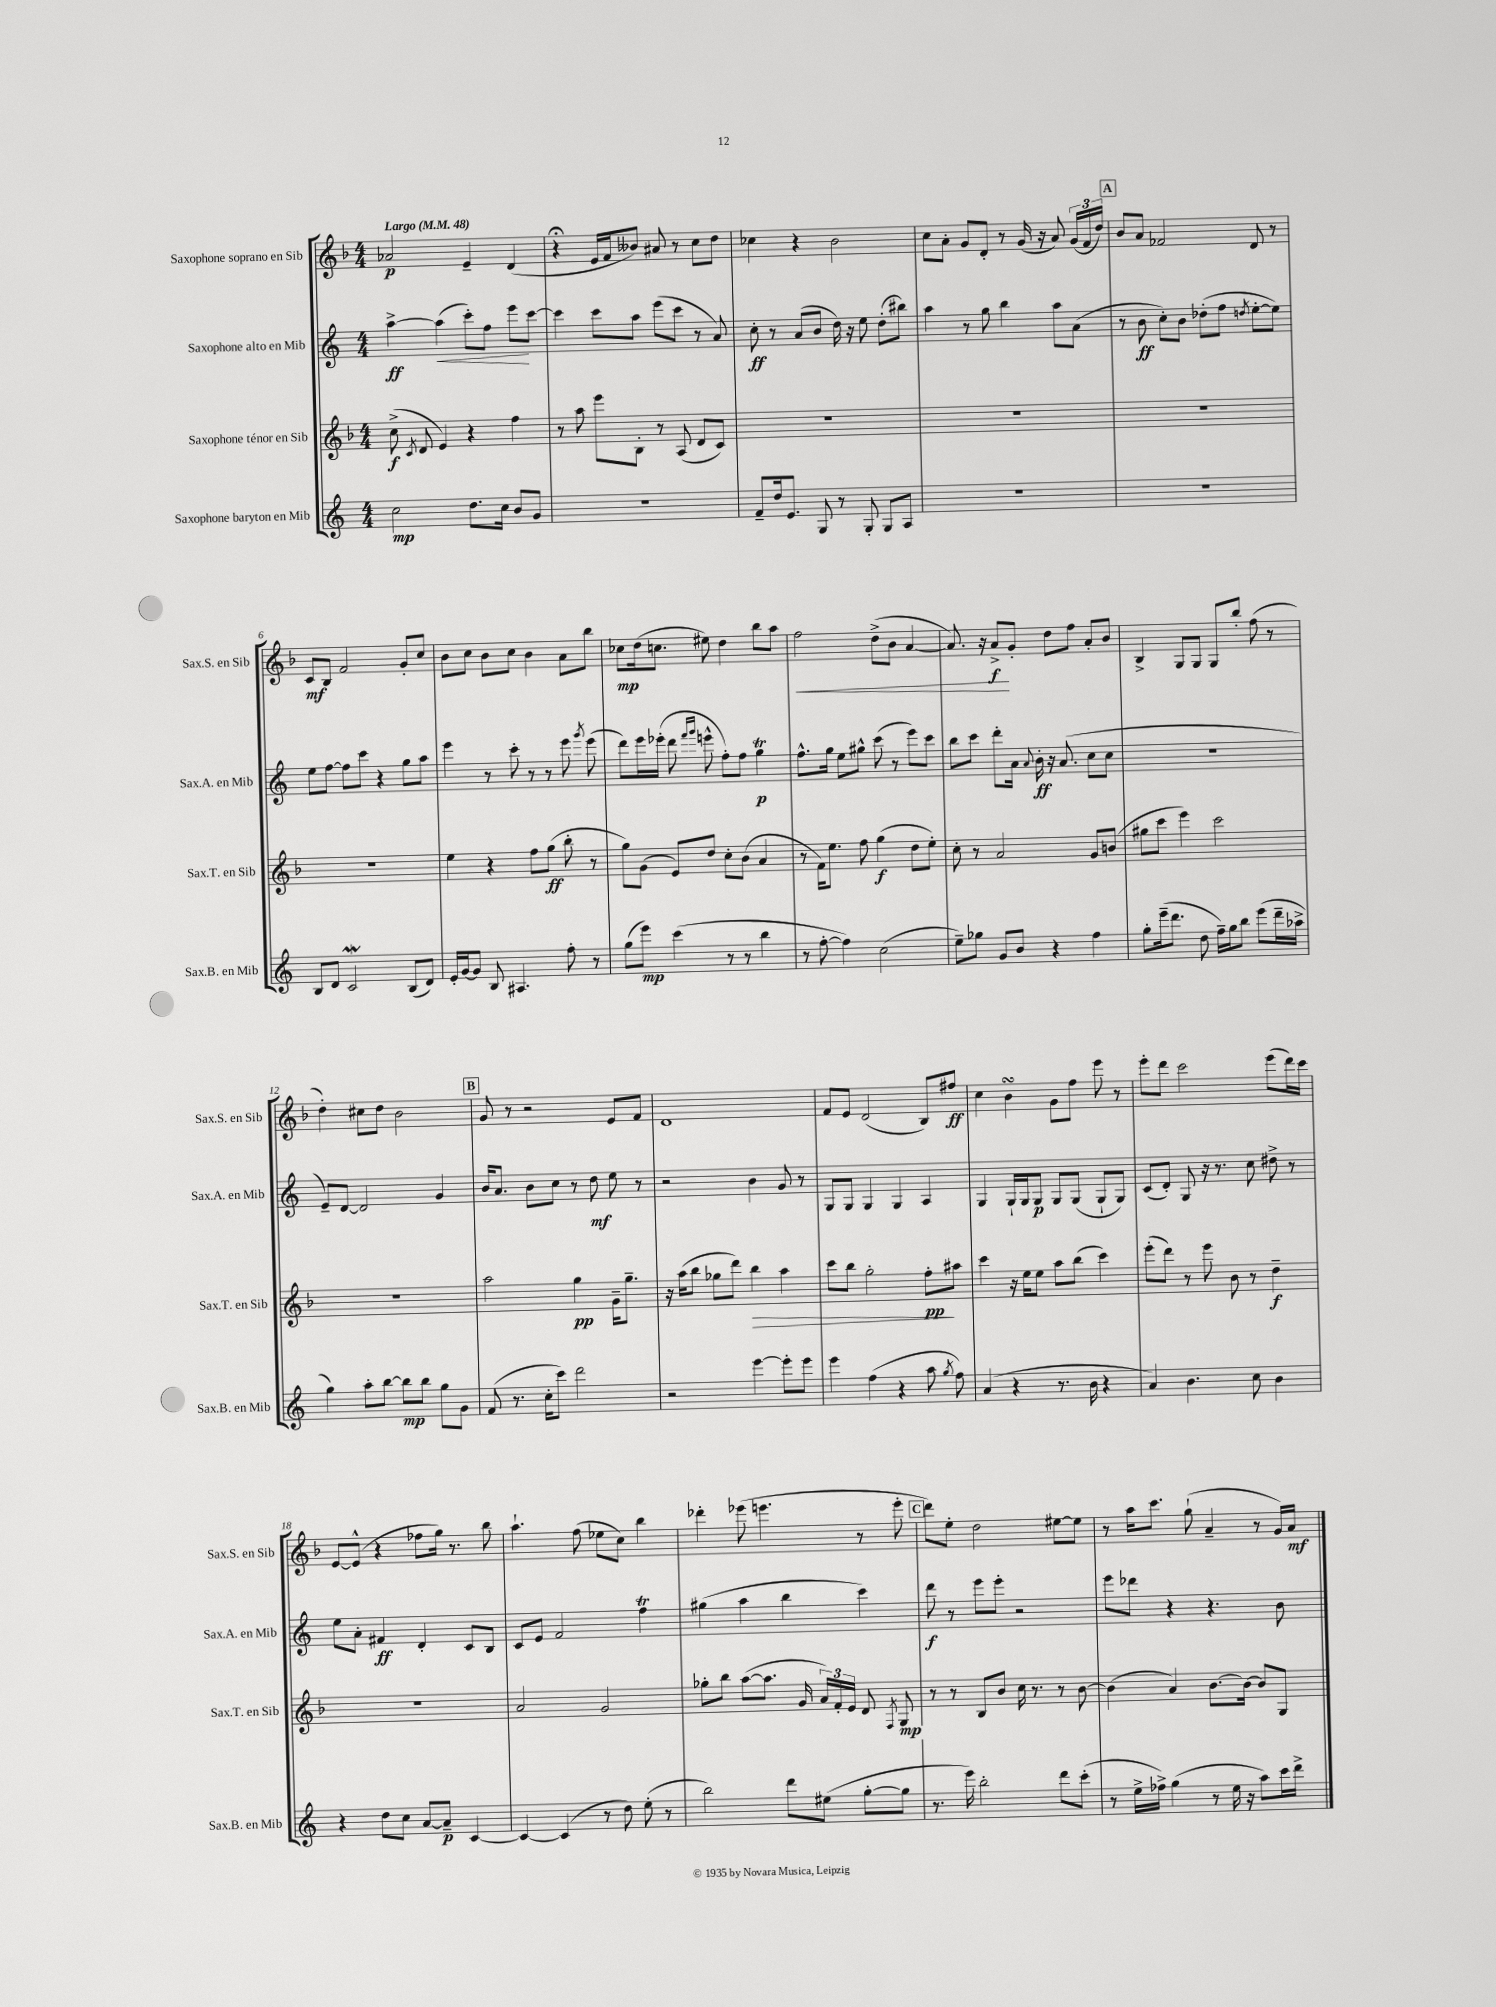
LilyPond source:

<<
\new StaffGroup <<
\new Staff = "s0" \with { instrumentName = "Saxophone soprano en Sib" shortInstrumentName = "Sax.S. en Sib" } {
    \clef treble \key f \major \numericTimeSignature \time 4/4 \tempo "Largo" 4 = 48
    \autoBeamOff aes'2\p e'4-- d'4( |
    r4\fermata e'16[ f'16 beses'8]) ais'8 r8 c''8[ d''8] |
    ces''4 r4 bes'2 |
    c''8[ a'8]-. g'8[ d'8]-. r8 g'16( r16 a'8) \tuplet 3/2 { g'16[( f'16 d''16]) } |
    \mark \markup { \box "A" } bes'8[ a'8] fes'2 d'8 r8 |
    c'8[\mf bes8] f'2 g'8[-. c''8] |
    bes'8[ c''8] bes'8[ c''8] bes'4 a'8[ bes''8] |
    ces''8[\mp d''16( c''8.] eis''8) d''4 bes''8[ a''8] |
    f''2\< d''8[->( bes'8] a'4~ |
    a'8.) r16 a'8[->\f\! g'8]-. d''8[ f''8] a'8[-. bes'8] |
    bes4-> g8[ g8] g8[ bes''8]-. f''8( r8 |
    d''4-.) cis''8[ d''8] bes'2 |
    \mark \markup { \box "B" } g'8 r8 r2 e'8[ f'8] |
    d'1 |
    f'8[ e'8] d'2( bes8[) fis''8]\ff |
    c''4 bes'4\turn g'8[ f''8] e'''8 r8 |
    e'''8[-. d'''8] c'''2 e'''8[( d'''16) c'''16] |
    e'8[~ e'8]-^( r4 fes''8[ g''16]) r8. bes''8 |
    a''4.-! f''8( ees''8[ c''8]) bes''4 |
    des'''4-. ees'''8( e'''4. r8 e'''8-. |
    \mark \markup { \box "C" } d'''8[) e''8]-. d''2 eis''8[~ eis''8] |
    r8 a''16[ c'''8.] g''8-!( a'4-- r8 g'16[) a'16]\mf \bar "|." |
}
\new Staff = "s1" \with { instrumentName = "Saxophone alto en Mib" shortInstrumentName = "Sax.A. en Mib" } {
    \clef treble \key c \major \numericTimeSignature \time 4/4
    \autoBeamOff a''4~->\ff a''4\<( c'''8[-.) f''8] e'''8[\! c'''8]~ |
    c'''4 c'''8[ a''8] e'''8[( c'''8] r8 a'8) |
    c''8-.\ff r8 a'8[( b'8] d''16) r16 e''8 d''8[-.( bis''8]) |
    a''4 r8 g''8 b''4 a''8[ a'8]( |
    \mark \markup { \box "A" } r8 b'8\ff c''8[-.) b'8] des''8[-.( f''8] \acciaccatura { d''8 } e''8[~-. e''8]) |
    e''8[ f''8]~ f''8[ c'''8] r4 g''8[ a''8] |
    e'''4 r8 c'''8-. r8 r8 e'''8 \acciaccatura { g'''8 } e'''8( |
    d'''8[) e'''16 ees'''16]-.( d'''8 \grace { f'''16[ g'''16] } e'''8-^ f''8[-.) f''8] g''4\trill\p |
    f''8.[-^ g''16] e''8[ gis''8]-^ c'''8( r8 e'''8[) c'''8] |
    b''8[ c'''8] d'''8[-. a'16] \appoggiatura { a'8 } b'16-.\ff r16 a'8.( c''8[ c''8] |
    R1 |
    e'8[--) d'8]~ d'2 g'4 |
    \mark \markup { \box "B" } b'16[ a'8.] b'8[ c''8] r8 d''8\mf e''8 r8 |
    r2 b'4 g'8 r8 |
    g8[ g8] g4 g4 a4 |
    g4 g16[-! g16 g8]\p g8[ g8]( g8[-! g8]) |
    c'8[( d'8]-.) g8 r16 r8. c''8 dis''8-> r8 |
    e''8[ a'8]-. fis'4\ff d'4-. c'8[ b8] |
    c'8[ e'8] f'2 f''4\trill |
    gis''4( a''4 b''4 c'''4) |
    \mark \markup { \box "C" } d'''8\f r8 e'''8[ e'''8]-. r2 |
    e'''8[ des'''8] r4 r4. b'8 \bar "|." |
}
\new Staff = "s2" \with { instrumentName = "Saxophone ténor en Sib" shortInstrumentName = "Sax.T. en Sib" } {
    \clef treble \key f \major \numericTimeSignature \time 4/4
    \autoBeamOff c''8->\f( \acciaccatura { c'8 } d'8 e'4) r4 f''4 |
    r8 a''8 e'''8[ bes8]-. r8 a8( d'8[ c'8]) |
    R1 |
    R1 |
    \mark \markup { \box "A" } R1 |
    R1 |
    e''4 r4 f''8[ g''8]\ff( bes''8-. r8 |
    g''8[) g'8]( e'8[) d''8] c''8[-. bes'8]( a'4 |
    r8 f'16[) e''8.] f''8 g''4\f( d''8[ e''8]-.) |
    c''8-. r8 a'2 g'8[ b'8]( |
    gis''8[ c'''8] e'''4) c'''2 |
    r1 |
    \mark \markup { \box "B" } a''2 g''4\pp g'16[-- g''8.]-- |
    r16 a''16[( bes''8] ges''8[ d'''8]) bes''4\> a''4 |
    c'''8[ bes''8] g''2-. f''8[-.\pp\! ais''8] |
    c'''4 r16 e''16[ e''8] a''8[ bes''8]( c'''4) |
    e'''8[-.( d'''8]) r8 e'''8 bes'8 r8 d''4--\f |
    r1 |
    a'2 g'2 |
    ges''8[-. bes''8] a''8[~( a''8.] g'16 \tuplet 3/2 { a'16[) f'16-. e'16] } d'8 \acciaccatura { f8 } g8\mp |
    \mark \markup { \box "C" } r8 r8 bes8[ bes'8] c''16 r8. r8 bes'8~ |
    bes'4( a'4) bes'8.[~ bes'16]~ bes'8[ g8] \bar "|." |
}
\new Staff = "s3" \with { instrumentName = "Saxophone baryton en Mib" shortInstrumentName = "Sax.B. en Mib" } {
    \clef treble \key c \major \numericTimeSignature \time 4/4
    \autoBeamOff c''2\mp d''8.[ c''16] b'8[ g'8] |
    R1 |
    f'8[-- d''16 e'8.] g8 r8 g8-. g8[ a8] |
    R1 |
    \mark \markup { \box "A" } r1 |
    b8[ d'8] c'2\mordent b8[( d'8]) |
    e'16[-. g'16~ g'8] b8 ais4. f''8-. r8 |
    g''8[( e'''8]\mp) c'''4( r8 r8 b''4 |
    r8 f''8~-. f''4) c''2( |
    e''8[--) ges''8] g'8[ b'8] r4 f''4 |
    g''8[-. e'''16--( d'''8.] d''8 f''16[--) g''16 b''8] e'''8[( d'''16-- aes''16]-> |
    g''4) a''8[-. b''8]~ b''8[\mp b''8] g''8[ g'8] |
    \mark \markup { \box "B" } f'8( r8. c''16[-. c'''8]) d'''2 |
    r2 e'''4~ e'''8[-. e'''8] |
    e'''4 f''4( r4 a''8 \acciaccatura { g''8 } f''8) |
    a'4( r4 r8. b'16 r4 |
    a'4) b'4. c''8 b'4 |
    r4 d''8[ c''8] a'8[~ a'8]--\p c'4~ |
    c'4~ c'4( r8 d''8) e''8-.( r8 |
    b''2) d'''8[ eis''8]( g''8[~-. g''8] |
    \mark \markup { \box "C" } r8. e'''16) b''2-. d'''8[ c'''8]-.( |
    r8 e''16[-> fes''16]->) g''4( r8 e''16 r16 a''8[) c'''16 d'''16]-> \bar "|." |
}
>>
>>
